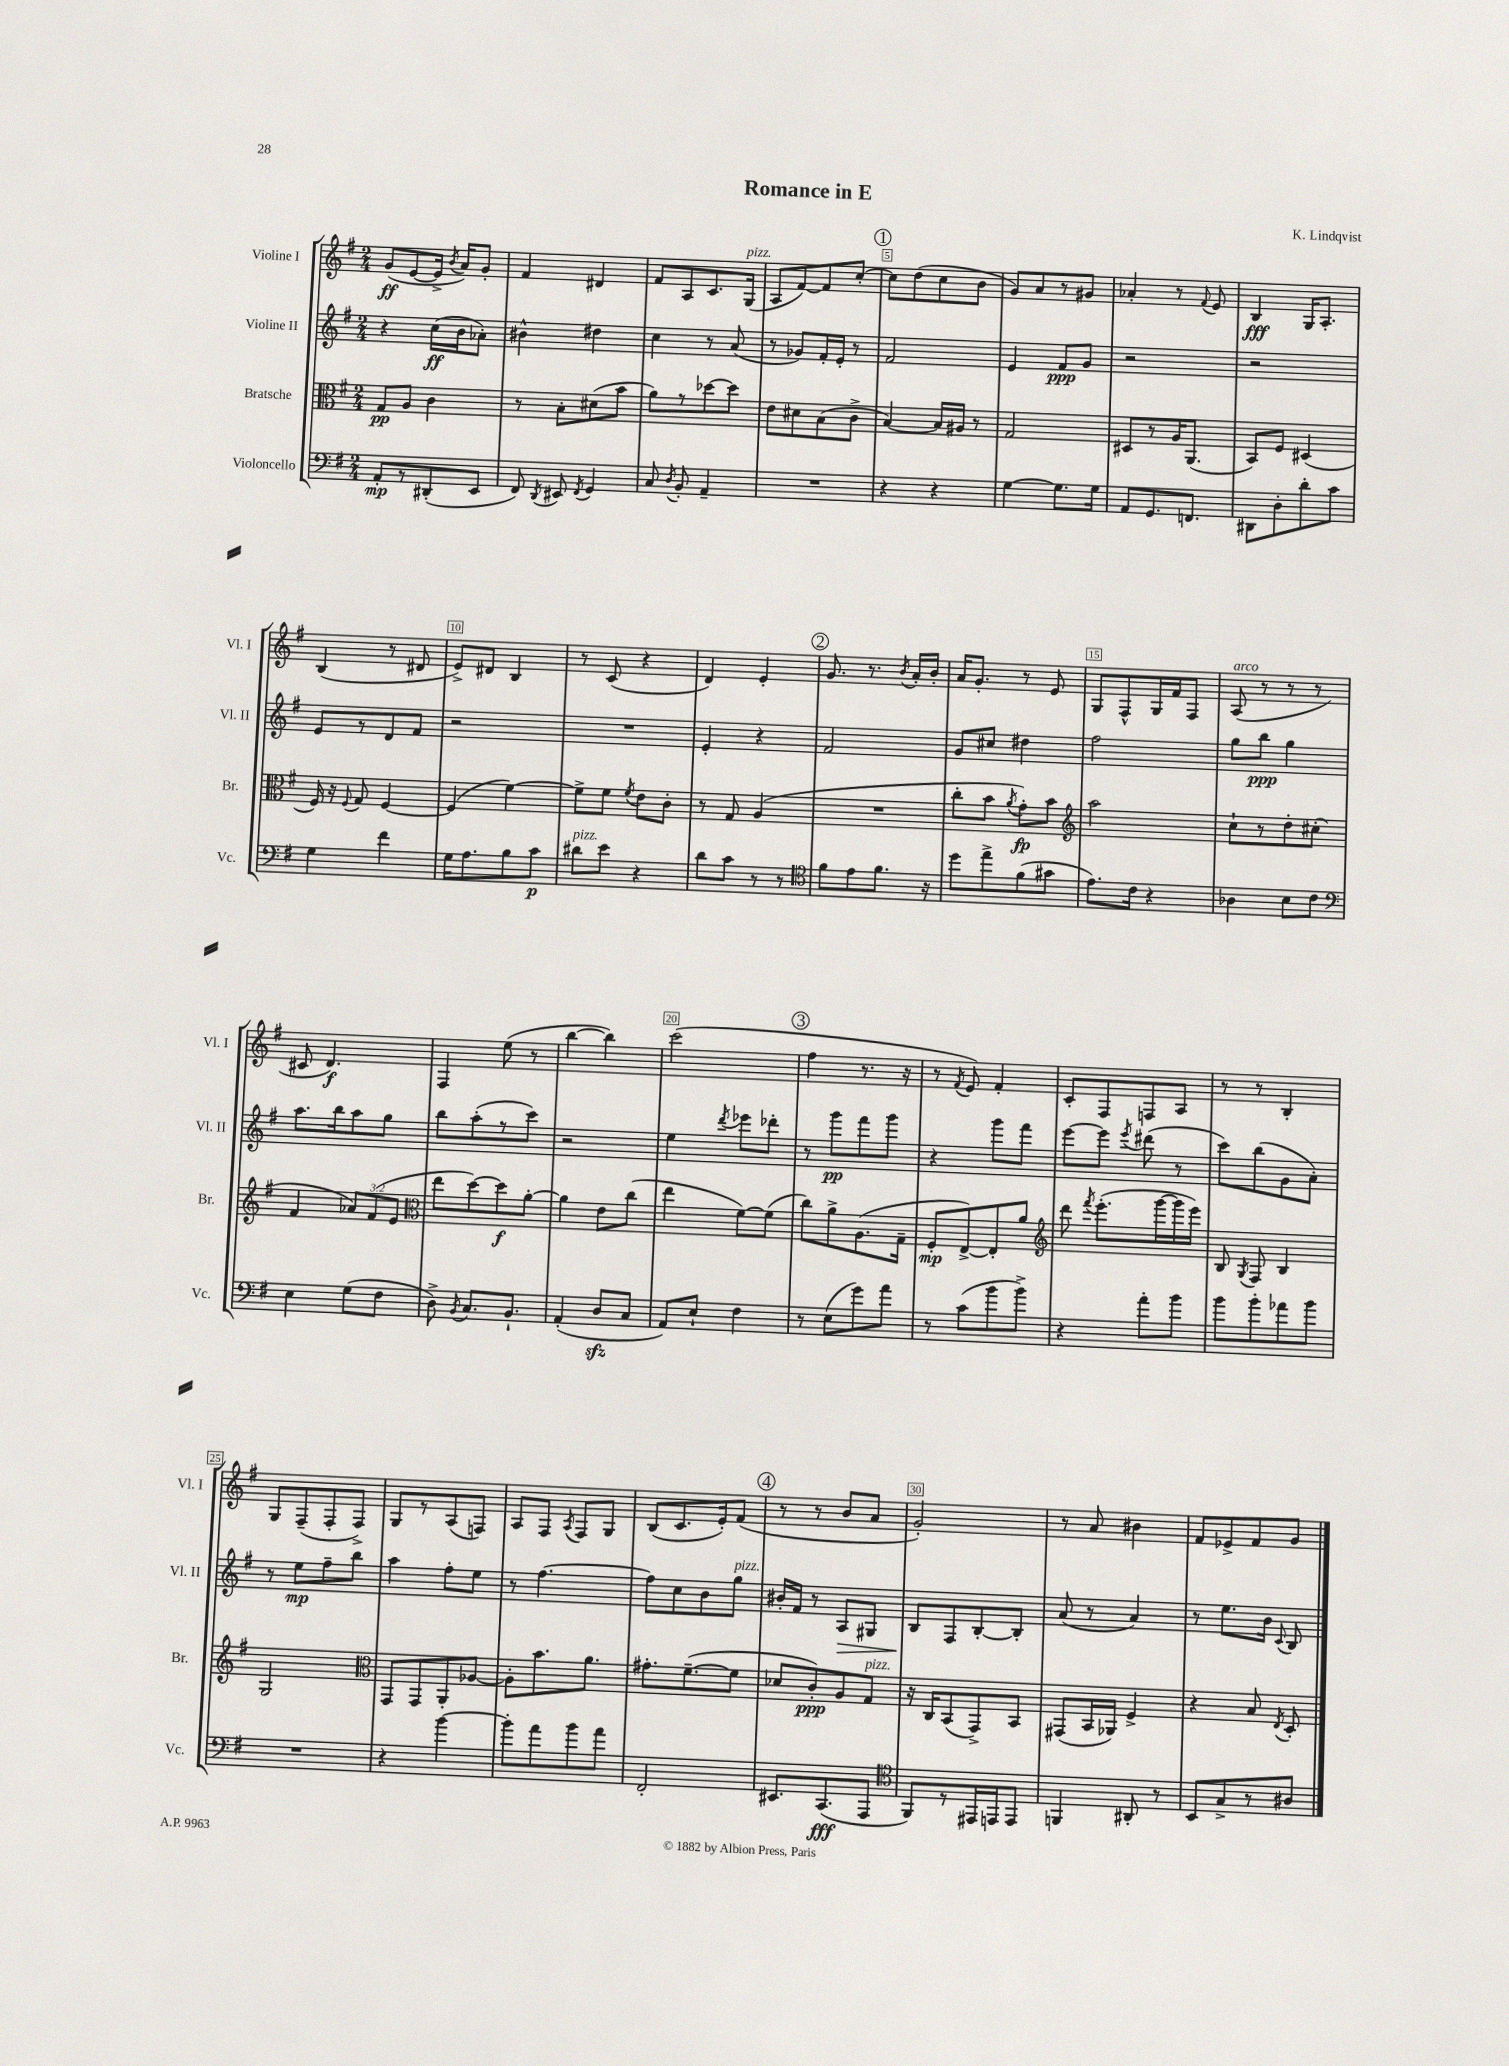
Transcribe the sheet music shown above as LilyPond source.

\header { title = "Romance in E" composer = "K. Lindqvist" }
<<
\new StaffGroup <<
\new Staff = "s0" \with { instrumentName = "Violine I" shortInstrumentName = "Vl. I" } {
    \clef treble \key g \major \numericTimeSignature \time 2/4
    \autoBeamOff g'8[\ff( e'8~ e'16]-> \acciaccatura { b'8 } a'16[) g'8]-. |
    fis'4 dis'4 |
    fis'8[ a8 c'8. g16]^\markup { \italic "pizz." }( |
    a8[ fis'8~) fis'8 c''8]~-. |
    \mark \markup { \circle "1" } c''8[ d''8( c''8 b'8] |
    g'8[) a'8 r8 gis'8] |
    aes'4-. r8 \appoggiatura { fis'8 } e'8 |
    b4\fff g16[ a8.]-. |
    b4( r8 dis'8 |
    e'8[->) dis'8] b4 |
    r8 c'8( r4 |
    d'4) e'4-. |
    \mark \markup { \circle "2" } g'8. r8. \acciaccatura { b'8 } a'16[-. b'16]-. |
    a'16[ g'8.]-. r8 e'8 |
    g8[ fis8-^ g16 fis'16 fis8] |
    a8^\markup { \italic "arco" }( r8 r8 r8 |
    cis'8 d'4.\f) |
    fis4 e''8( r8 |
    b''4~ b''4) |
    c'''2( |
    \mark \markup { \circle "3" } fis''4 r8. r16 |
    r8 \acciaccatura { fis'8 } e'8) fis'4-. |
    c'8[-. fis8 f8 a8] |
    r8 r8 b4-. |
    g8[ fis8--( fis8-. fis8]->) |
    g8[ r8 a8( f8]) |
    a8[ fis8] \acciaccatura { a8 } fis8[ g8] |
    b8[( c'8. e'16-.) fis'8]( |
    \mark \markup { \circle "4" } r8 r8 b'8[ a'8] |
    g'2-.) |
    r8 a'8 bis'4 |
    fis'8[ ees'8-> fis'8 g'8] \bar "|." |
}
\new Staff = "s1" \with { instrumentName = "Violine II" shortInstrumentName = "Vl. II" } {
    \clef treble \key g \major \numericTimeSignature \time 2/4
    \autoBeamOff r4 c''16[\ff( b'16 aes'8]-.) |
    bis'4-^ dis''4 |
    c''4 r8 a'8( |
    r8 ges'8[) fis'16-. e'16]-. r8 |
    \mark \markup { \circle "1" } fis'2 |
    e'4 fis'8[\ppp g'8] |
    r2 |
    r2 |
    e'8[ r8 d'8 fis'8] |
    r2 |
    R2 |
    e'4-. r4 |
    \mark \markup { \circle "2" } fis'2 |
    g'8[ cis''8] dis''4 |
    fis''2 |
    g''8[ b''8]\ppp g''4 |
    a''8.[ b''16 a''8 g''8] |
    b''8[ a''8-.( r8 c'''8]) |
    r2 |
    e''4 \acciaccatura { d'''8 } ees'''8[ des'''8]-. |
    \mark \markup { \circle "3" } r8 g'''8[\pp fis'''8 g'''8] |
    r4 g'''8[ fis'''8] |
    e'''8[~ e'''8] \acciaccatura { e'''8 } dis'''8( r8 |
    c'''8[) b''8( g'8 a'8]-.) |
    r8 e''8[\mp fis''8-- b''8] |
    a''4 fis''8[-. e''8] |
    r8 fis''4.~ |
    fis''8[ c''8 b'8 g''8]^\markup { \italic "pizz." } |
    \mark \markup { \circle "4" } bis'16[-. fis'16] r8 a8[\> gis8] |
    b8[\! fis8 b8~-. b8]-. |
    a'8( r8 a'4) |
    r8 e''8.[ b'16] \appoggiatura { c'8 } b8 \bar "|." |
}
\new Staff = "s2" \with { instrumentName = "Bratsche" shortInstrumentName = "Br." } {
    \clef alto \key g \major \numericTimeSignature \time 2/4 \override Staff.TupletNumber.text = #tuplet-number::calc-fraction-text
    \autoBeamOff g8[\pp a8] c'4 |
    r8 b8[-. dis'8( b'8] |
    a'8[) r8 des''8~ des''8] |
    e'8[ dis'8 b8( c'8]-> |
    \mark \markup { \circle "1" } b4~) b16[ ais16] r8 |
    g2 |
    dis8[ r8 a16 a,8.]( |
    b,8[) fis8] dis4( |
    fis16) r16 \appoggiatura { fis8 } g8 fis4~ |
    fis4( fis'4~) |
    fis'8[-> fis'8] \acciaccatura { fis'8 } e'8[ c'8]-. |
    r8 g8 a4( |
    \mark \markup { \circle "2" } R2 |
    c''8[-. b'8] \acciaccatura { a'8 } g'8[-.\fp) b'8] |
    \clef treble a''2 |
    c''8[-! r8 d''8-. cis''8]-.( |
    fis'4 \tuplet 3/2 { aes'8[) fis'8( e'8] } |
    \clef alto e''8[ d''8~) d''8\f a'8]~-. |
    a'4 e'8[ c''8]( |
    e''4 fis'8[~) fis'8]( |
    \mark \markup { \circle "3" } c''8[) a'8-> a8.( g16]-- |
    fis8[-.\mp e8~->) e8-. a'8] |
    \clef treble d'''8 \acciaccatura { fis'''8 } e'''8.[-.( g'''16~ g'''16 e'''16]) |
    b8 \acciaccatura { g8 } fis8 b4 |
    g2 |
    \clef alto g,8[ g,8 a,8-. aes8]~ |
    aes8[-. b'8. a'8.] |
    gis'8.[-. fis'8.~--( fis'8] |
    \mark \markup { \circle "4" } des'8[ c'8-.\ppp) a8 g8]^\markup { \italic "pizz." } |
    r16 c16[ b,8( g,8->) b,8] |
    gis,8[( b,16 aes,16]) fis4-> |
    r4 b8 \acciaccatura { e8 } d8-. \bar "|." |
}
\new Staff = "s3" \with { instrumentName = "Violoncello" shortInstrumentName = "Vc." } {
    \clef bass \key g \major \numericTimeSignature \time 2/4
    \autoBeamOff a,8[-.\mp r8 dis,8-.( e,8] |
    fis,8) \acciaccatura { d,8 } eis,8 \acciaccatura { fis,8 } g,4 |
    c8 \acciaccatura { d8 } b,8-. a,4-- |
    R2 |
    \mark \markup { \circle "1" } r4 r4 |
    g4~ g8.[ g16] |
    a,8[ g,8. f,8.] |
    dis,8[ d8-. d'8-. c'8] |
    g4 fis'4 |
    g16[ a8. b8 c'8]\p |
    dis'8[^\markup { \italic "pizz." } e'8] r4 |
    d'8[ c'8] r8 r8 |
    \mark \markup { \circle "2" } \clef tenor fis'8[ e'8 fis'8.] r16 |
    d''8[ e''8-> fis'8( gis'8] |
    e'8.[) c'16] r4 |
    aes4 b8[ c'8] |
    \clef bass e4 g8[( fis8] |
    d8->) \acciaccatura { b,8 } c8.[ b,8.]-! |
    a,4-.( d8[\sfz c8] |
    a,8[) e8]-! fis4 |
    \mark \markup { \circle "3" } r8 e8[( g'8) a'8] |
    r8 c'8[( b'8 b'8]->) |
    r4 a'8[-. b'8] |
    b'8[ b'8-. aes'8 b'8] |
    R2 |
    r4 b'4~ |
    b'8[-. a'8 b'8 a'8] |
    fis,2-. |
    \mark \markup { \circle "4" } eis,8.[ c,8.\fff( a,,8] |
    \clef tenor fis,8[) r8 eis,16 e,16 e,8] |
    f,4 ais,8-. r8 |
    b,8[ g8-> r8 ais8] \bar "|." |
}
>>
>>
\layout { \context { \Score \override BarNumber.break-visibility = ##(#f #t #t) barNumberVisibility = #(every-nth-bar-number-visible 5) \override BarNumber.stencil = #(make-stencil-boxer 0.1 0.3 ly:text-interface::print) } }
